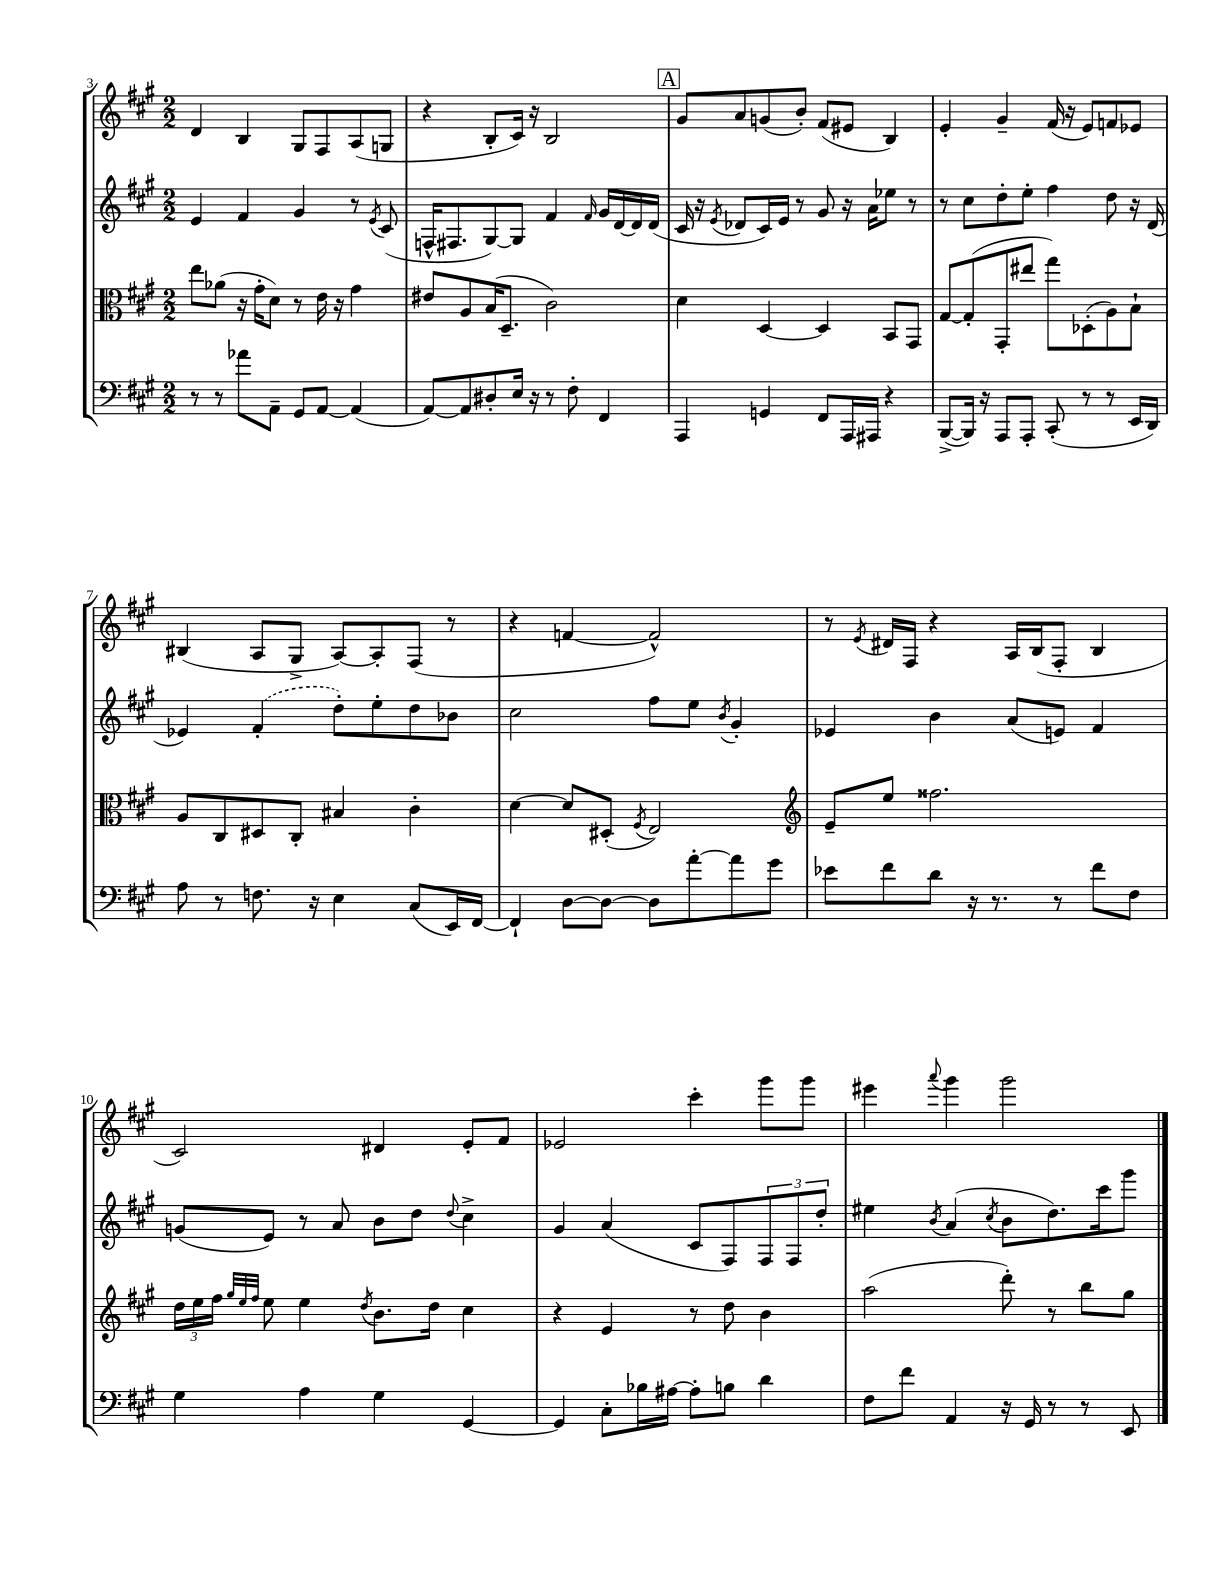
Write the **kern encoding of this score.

**kern	**kern	**kern	**kern
*part4	*part3	*part2	*part1
*staff4	*staff3	*staff2	*staff1
*clefF4	*clefC3	*clefG2	*clefG2
*k[f#c#g#]	*k[f#c#g#]	*k[f#c#g#]	*k[f#c#g#]
*M2/2	*M2/2	*M2/2	*M2/2
=3	=3	=3	=3
8r	8ee\L	4e/	4d/
8r	(8a-X\J	.	.
8a-X\L	16r	4f#/	4B/
.	16g#'\KL	.	.
8AA~\J	8d\J)	.	.
8GG#/L	8r	4g#/	8G#/L
[8AA/J	16e\	.	8F#/
.	16r	.	.
(4AA/]	4g#\	8r	(8A/
.	.	8qe/	.
.	.	(8c#/	8Gn/J
=4	=4	=4	=4
[8AA/L)	8e#X/L	16Fn^^/KL	4r
.	.	8.F#X/	.
8AA/]	8A/	.	.
8D#X'/	(16B/K	[8G#/)	8B'/L
.	8.D~/J	.	.
16E/Jk	.	8G#/J]	16c#/Jk)
16r	.	.	16r
8r	2c#\)	4f#/	2B/
8F#'\	.	.	.
.	.	16qqf#/	.
4FF#/	.	16g#/LL	.
.	.	[16d/	.
.	.	16d/]	.
.	.	(16d/JJ	.
!!LO:REH:place=s1:t=A
=5	=5	=5	=5
4AAA/	4d\	16c#/	8g#/L
.	.	16r	.
.	.	8qe/	.
.	.	8d-X/L	8a/
4GGn/	[4D/	16c#/L)	(8gn/
.	.	16e/JJ	.
.	.	8r	8b'/J)
8FF#/L	4D/]	8g#/	(8f#/L
16AAA/L	.	16r	8e#X/J
16AAA#X/JJ	.	16a\KL	.
4r	8BB/L	8ee-X\J	4B/)
.	8GG#/J	8r	.
=6	=6	=6	=6
([8BBB^/L	[8G#/L	8r	4e'/
16BBB/Jk])	(8G#'/]	8cc#\L	.
16r	.	.	.
8AAA/L	8GG#'/	8dd'\	4g#~/
8AAA'/J	8ee#X/J	8ee'\J	.
(8CC#'/	8gg#\L)	4ff#\	(16f#/
.	.	.	16r
8r	(8D-X'\	.	8e/L)
8r	8A\)	8dd\	8fn/
16EE/LL	8B`\J	16r	8e-X/J
16DD/JJ)	.	(16d/	.
!!LO:LB:g=z
=7	=7	=7	=7
8A\	8A/L	4e-X/)	(4B#X/
8r	8C#/	.	.
8.Fn\	8D#X/	(4f#'/	8A/L
.	8C#'/J	.	8G#^/J
16r	.	.	.
4E\	4B#X/	8dd'\L)	[8A/L)
.	.	8ee'\	8A'/]
(8C#/L	4c#'\	8dd\	(8F#/J
16EE/L)	.	8b-X\J	8r
[16FF#/JJ	.	.	.
=8	=8	=8	=8
4FF#`/]	[4d\	2cc#\	4r
[8D\L	8d/L]	.	[4fn/
8D\J_	(8D#X'/J	.	.
.	8qF#/	.	.
8D\L]	2E/)	8ff#\L	2f^^/])
[8a'\	.	8ee\J	.
.	.	8qb/	.
8a\]	.	4g#'/	.
8g#\J	.	.	.
=9	=9	=9	=9
*	*clefG2	*	*
8e-X\L	8e~/L	4e-X/	8r
.	.	.	8qe/
8f#\	8ee/J	.	16d#X/LL
.	.	.	16F#/JJ
8d\J	2.ff##X\	4b\	4r
16r	.	.	.
8.r	.	.	.
.	.	(8a/L	16A/LL
.	.	.	(16B/J
8r	.	8en/J)	8F#'/J
8f#\L	.	4f#/	4B/
8F#\J	.	.	.
!!LO:LB:g=z
=10	=10	=10	=10
4G#\	24dd\LL	(8gn/L	2c#/)
.	24ee\	.	.
.	24ff#\JJ	.	.
.	32qqgg#/LLL	.	.
.	32qqee/	.	.
.	32qqff#/JJJ	.	.
.	8ee\	8e/J)	.
4A\	4ee\	8r	.
.	.	8a/	.
.	8qdd/	.	.
4G#\	8.b\L	8b\L	4d#X/
.	.	8dd\J	.
.	16dd\Jk	.	.
.	.	8qqdd/	.
[4GG#/	4cc#\	4cc#^\	8e'/L
.	.	.	8f#/J
=11	=11	=11	=11
4GG#/]	4r	4g#/	2e-X/
8C#'\L	4e/	(4a/	.
16B-X\L	.	.	.
[16A#X\JJ	.	.	.
8A#'\L]	8r	8c#/L	4ccc#'\
8Bn\J	8dd\	8F#/)	.
4d\	4b\	12F#/	8ggg#\L
.	.	12F#/	.
.	.	.	8ggg#\J
.	.	12dd'/J	.
=12	=12	=12	=12
8F#\L	(2aa\	4ee#X\	4eee#X\
8f#\J	.	.	.
.	.	8qb/	8qqaaa/
4AA/	.	(4a/	4ggg#\
.	.	8qcc#/	.
16r	8ddd'\)	8b\L	2ggg#\
16GG#/	.	.	.
8r	8r	8.dd\)	.
8r	8bb\L	.	.
.	.	16ccc#\k	.
8EE/	8gg#\J	8ggg#\J	.
==	==	==	==
*-	*-	*-	*-
